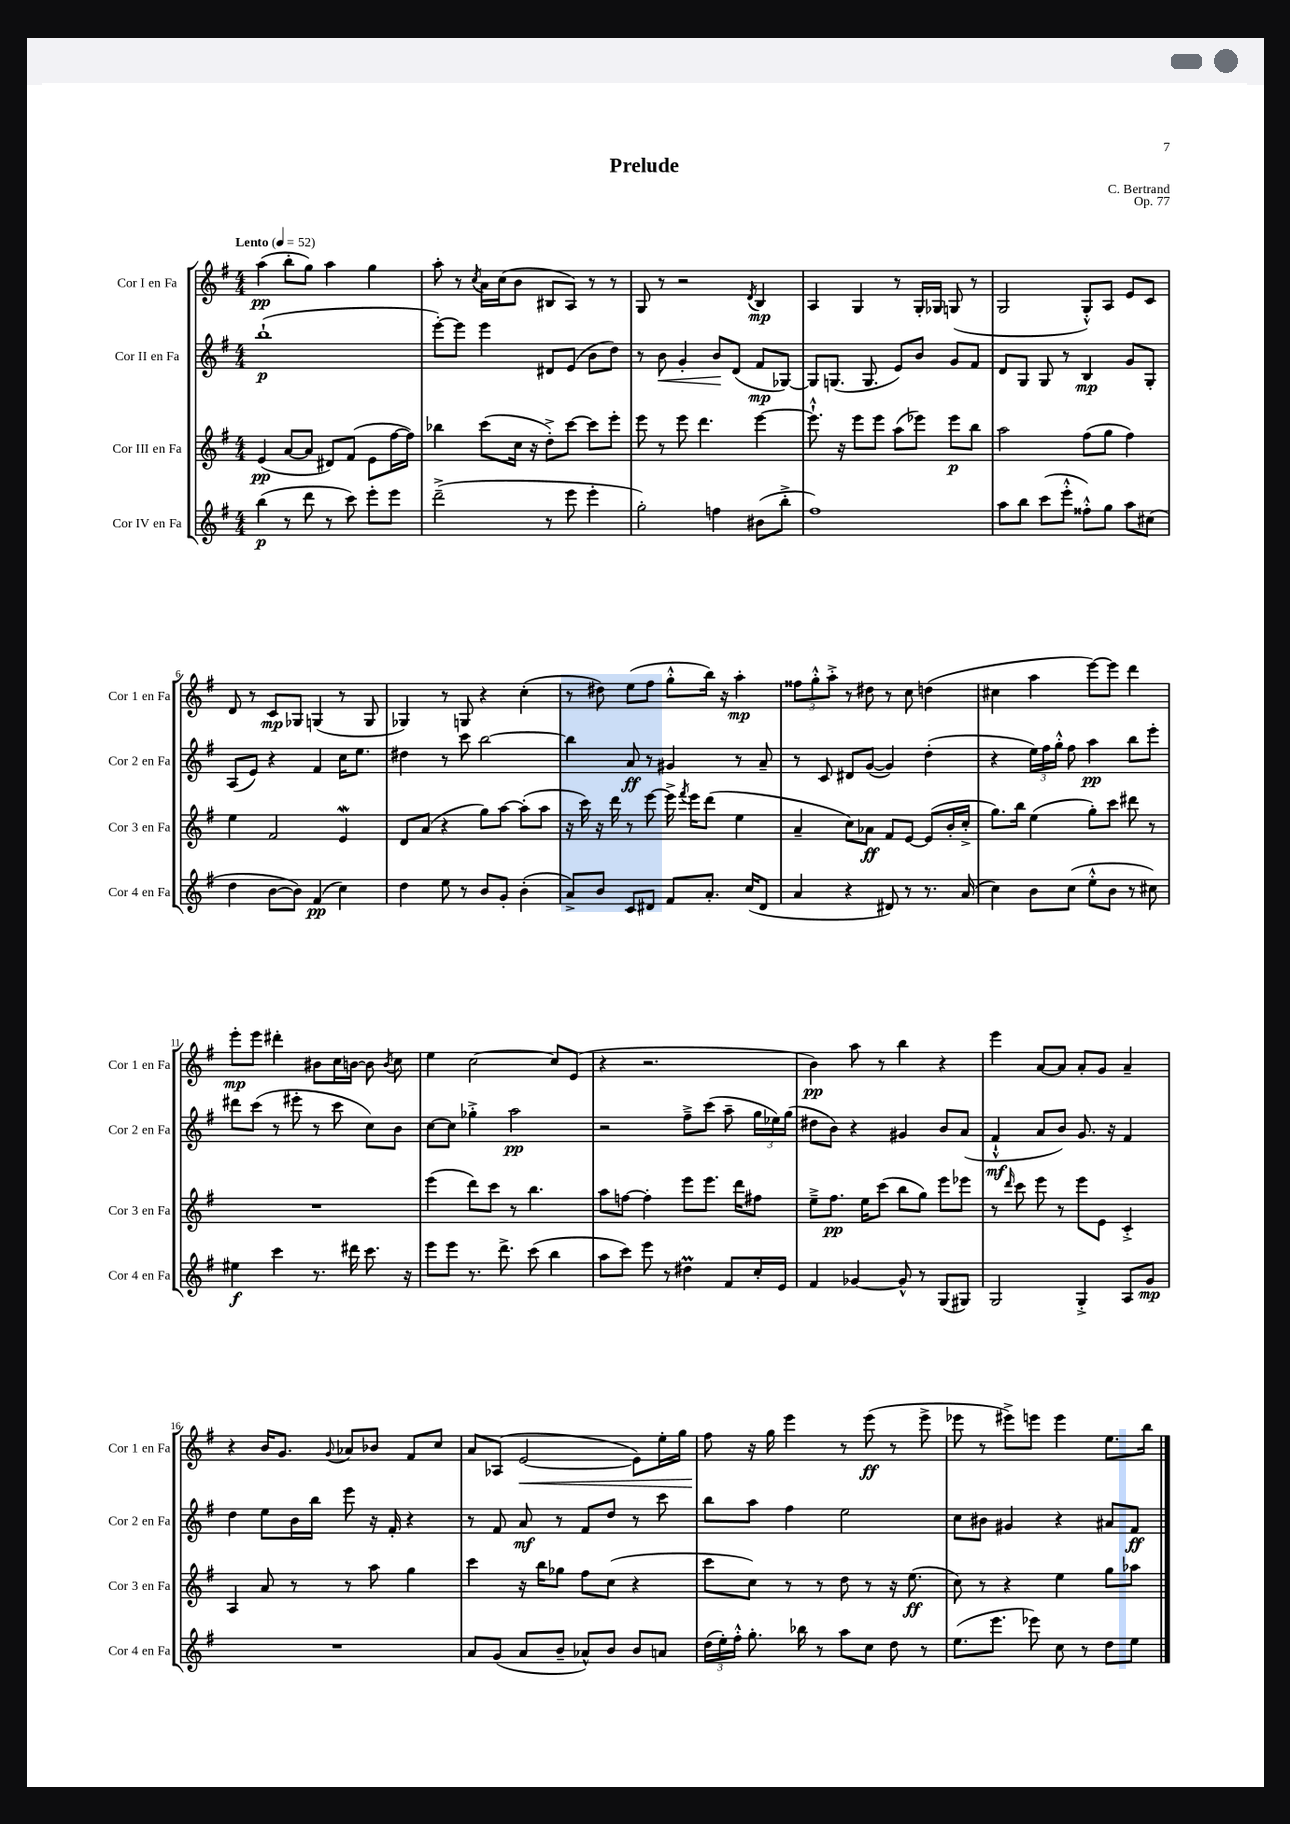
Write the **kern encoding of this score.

**kern	**dynam	**kern	**dynam	**kern	**dynam	**kern	**dynam
*part4	*part4	*part3	*part3	*part2	*part2	*part1	*part1
*staff4	*staff4	*staff3	*staff3	*staff2	*staff2	*staff1	*staff1
*I"Cor IV en Fa	*	*I"Cor III en Fa	*	*I"Cor II en Fa	*	*I"Cor I en Fa	*
*I'Cor 4 en Fa	*	*I'Cor 3 en Fa	*	*I'Cor 2 en Fa	*	*I'Cor 1 en Fa	*
*clefG2	*	*clefG2	*	*clefG2	*	*clefG2	*
*k[f#]	*	*k[f#]	*	*k[f#]	*	*k[f#]	*
*M4/4	*	*M4/4	*	*M4/4	*	*M4/4	*
*MM52	*	*MM52	*	*MM52	*	*MM52	*
=1	=1	=1	=1	=1	=1	=1	=1
!	!	!	!	!	!	!LO:TX:a:B:t=Lento	!
(4bb\	p	(4e/	pp	(1bb`	p	(4aa\	pp
8r	.	[8a/L	.	.	.	8bb'\L	.
8ddd\	.	8a/J]	.	.	.	8gg\J)	.
8r	.	8d#X/L)	.	.	.	4aa\	.
8ccc\)	.	(8f#/J	.	.	.	.	.
8eee'\L	.	8e\L	.	.	.	4gg\	.
8eee\J	.	[16ff#\L	.	.	.	.	.
.	.	16ff#\JJ])	.	.	.	.	.
=2	=2	=2	=2	=2	=2	=2	=2
(2ddd~^\	.	4bb-X\	.	[8eee'\L)	.	8aa'\	.
.	.	.	.	8eee\J]	.	8r	.
.	.	.	.	.	.	8qcc/	.
.	.	(8ccc\L	.	4eee\	.	16a\LL	.
.	.	.	.	.	.	(16cc\J	.
.	.	16cc\Jk	.	.	.	8b\J	.
.	.	16r	.	.	.	.	.
8r	.	8dd'^\L)	.	8d#X/L	.	8B#X/L	.
8eee\	.	[8ccc\J	.	(8e/J	.	8A/J)	.
4eee'\	.	8ccc\L]	.	8b\L	.	8r	.
.	.	8eee'\J	.	8dd\J)	.	8r	.
=3	=3	=3	=3	=3	=3	=3	=3
2gg'\)	.	8eee\	.	8r	.	8G/	.
!	!	!	!	!	!LO:HP:b	!	!
.	.	8r	.	8b\	<	8r	.
.	.	8eee\	.	4g'/	.	2r	.
.	.	4.ddd\	.	.	.	.	.
4ffn\	.	.	.	8b/L	.	.	.
.	.	.	.	(8d/J	[	.	.
.	.	.	.	.	.	8qd/	.
(8b#X\L	.	[4eee\	.	8f#/L	mp	4B/	mp
8bb'^\J	.	.	.	[8G-X/J)	.	.	.
=4	=4	=4	=4	=4	=4	=4	=4
1ff#)	.	8.eee`^^\]	.	8G-/L]	.	4A/	.
.	.	.	.	(8.Gn/J	.	.	.
.	.	16r	.	.	.	.	.
.	.	8eee\L	.	.	.	4G/	.
.	.	.	.	8.G/	.	.	.
.	.	8eee\J	.	.	.	.	.
.	.	(8aa\L	.	8e/L)	.	8r	.
.	.	8eee-X\J)	.	8b/J	.	16G'/LL	.
.	.	.	.	.	.	16G-X/JJ	.
.	.	8eee-\L	p	8g/L	.	(8Gn/	.
.	.	8bb\J	.	8f#/J	.	8r	.
=5	=5	=5	=5	=5	=5	=5	=5
8aa\L	.	2aa\	.	8d/L	.	2G/	.
8bb\J	.	.	.	8G/J	.	.	.
(8ccc\L	.	.	.	8G/	.	.	.
8eee'^^\J	.	.	.	8r	.	.	.
8ff##X'^^\L)	.	(8ff#\L	.	4B/	mp	8G'^^/L)	.
8gg\J	.	8gg\J	.	.	.	8A/J	.
8aa\L	.	4ff#\)	.	8g/L	.	8e/L	.
(8cc#X\J	.	.	.	8G'/J	.	8c/J	.
!!LO:LB:g=z
=6	=6	=6	=6	=6	=6	=6	=6
4dd\	.	4ee\	.	(8A/L	.	8d/	.
.	.	.	.	8e/J)	.	8r	.
[8b\L	.	2f#/	.	4r	.	8c/L	mp
8b\J])	.	.	.	.	.	8G-X/J	.
(4f#/	pp	.	.	4f#/	.	(4Gn/	.
4cc\)	.	4eW/	.	16cc\KL	.	8r	.
.	.	.	.	8.ee\J	.	.	.
.	.	.	.	.	.	8G/	.
=7	=7	=7	=7	=7	=7	=7	=7
4dd\	.	8d/L	.	4dd#X\	.	4G-X/)	.
.	.	(8a/J	.	.	.	.	.
8ee\	.	4r	.	8r	.	8r	.
8r	.	.	.	8ccc\	.	8Gn/	.
8b/L	.	8gg\L)	.	[2bb\	.	4r	.
8g'/J	.	[8aa\J	.	.	.	.	.
(4b'\	.	(8aa'\L]	.	.	.	(4cc'\	.
.	.	8aa\J	.	.	.	.	.
=8	=8	=8	=8	=8	=8	=8	=8
8a^/L)	.	16r	.	4bb\]	.	8r	.
.	.	16ccc\)	.	.	.	.	.
8b/J	.	16r	.	.	.	8dd#X\)	.
.	.	16ddd\	.	.	.	.	.
8c/L	.	8r	.	8a/	ff	(8ee\L	.
8d#X/J	.	[8eee\	.	8r	.	8ff#\J	.
8f#/L	.	16eee^\]	.	4g#X/	.	8gg'^^\L	.
.	.	8qfff#/	.	.	.	.	.
.	.	16eee\KL	.	.	.	.	.
8.a'/J	.	(8ddd\J	.	.	.	16bb\Jk)	.
.	.	.	.	.	.	16r	.
.	.	4ee\	.	8r	.	4aa'\	mp
(16cc/KL	.	.	.	.	.	.	.
8d#/J	.	.	.	8a~/	.	.	.
=9	=9	=9	=9	=9	=9	=9	=9
4a/	.	4a~/	.	8r	.	12ff##X\L	.
.	.	.	.	.	.	12gg'^^\	.
.	.	.	.	8c/	.	.	.
.	.	.	.	.	.	12aa'^\J	.
4r	.	8cc\L)	.	8d#X/L	.	8r	.
.	.	8a-X\J	ff	([8g/J	.	8dd#X\	.
8d#X/)	.	8f#/L	.	4g/])	.	8r	.
8r	.	[8e/J	.	.	.	8cc\	.
8.r	.	(8e/L]	.	(4dd'\	.	(4ddn\	.
.	.	16b'/L	.	.	.	.	.
(16a/	.	16cc'^/JJ	.	.	.	.	.
=10	=10	=10	=10	=10	=10	=10	=10
4cc\)	.	8.gg\L)	.	4r	.	4cc#X\	.
.	.	16bb\Jk	.	.	.	.	.
8b\L	.	(4ee\	.	24ee\LL)	.	4aa\	.
.	.	.	.	24ff#\	.	.	.
.	.	.	.	24gg'^^\JJ	.	.	.
(8cc\J	.	.	.	8ff#\	.	.	.
8ee'^^\L	.	8gg'\L)	.	4aa\	pp	[8eee\L)	.
8b\J	.	8ccc\J	.	.	.	8eee\J]	.
8r	.	8ddd#X\	.	8bb\L	.	4ddd\	.
8cc#X\)	.	8r	.	8eee'\J	.	.	.
!!LO:LB:g=z
=11	=11	=11	=11	=11	=11	=11	=11
4ee#X\	f	1r	.	8ddd#X\L	.	8eee'\L	mp
.	.	.	.	(8ccc\J	.	8eee\J	.
4ccc\	.	.	.	8r	.	4ddd#X'\	.
.	.	.	.	8eee#X'\	.	.	.
8.r	.	.	.	8r	.	8b#X\L	.
.	.	.	.	8ccc\	.	16cc\L	.
16ddd#X\	.	.	.	.	.	[16bn\JJ	.
8.ccc\	.	.	.	8cc\L)	.	8b\]	.
.	.	.	.	.	.	8qb/	.
.	.	.	.	8b\J	.	8cc\	.
16r	.	.	.	.	.	.	.
=12	=12	=12	=12	=12	=12	=12	=12
8eee\L	.	(4eee\	.	[8cc\L	.	4ee\	.
8eee\J	.	.	.	8cc\J]	.	.	.
8.r	.	8ddd\L)	.	4gg-X'^\	.	[2cc\	.
.	.	8ccc\J	.	.	.	.	.
8.ddd^\	.	.	.	.	.	.	.
.	.	8r	.	2aa\	pp	.	.
(8ccc\	.	4.bb\	.	.	.	.	.
4bb\	.	.	.	.	.	8cc/L]	.
.	.	.	.	.	.	(8e/J	.
=13	=13	=13	=13	=13	=13	=13	=13
8aa\L	.	8aa\L	.	2r	.	4r	.
8ccc\J)	.	[8ffn\J	.	.	.	.	.
8eee\	.	4ff'\]	.	.	.	2.r	.
8r	.	.	.	.	.	.	.
4dd#Xm\	.	8eee\L	.	8ff#~^\L	.	.	.
.	.	8.eee\J	.	(8ccc\J	.	.	.
8f#/L	.	.	.	8aa~\	.	.	.
.	.	16ddd\KL	.	.	.	.	.
16cc'/L	.	8ff#X\J	.	24gg\LL	.	.	.
.	.	.	.	24ee-X\)	.	.	.
16e/JJ	.	.	.	.	.	.	.
.	.	.	.	(24gg\JJ	.	.	.
=14	=14	=14	=14	=14	=14	=14	=14
4f#/	.	8ee~^\L	.	8dd#X\L	.	4b\)	pp
.	.	8.ff#\J	pp	8b\J)	.	.	.
[4g-X/	.	.	.	4r	.	8aa\	.
.	.	16ee\KL	.	.	.	.	.
.	.	(8ccc\J	.	.	.	8r	.
8g-^^/]	.	8bb\L	.	4g#X/	.	4bb\	.
8r	.	8gg\J)	.	.	.	.	.
(8G/L	.	8eee\L	.	8b/L	.	4r	.
8G#X/J)	.	8eee-X\J	.	(8a/J	.	.	.
=15	=15	=15	=15	=15	=15	=15	=15
2G/	.	8r	.	4f#`^^/	mf	4eee\	.
.	.	16qqddd/	.	.	.	.	.
.	.	8ccc\	.	.	.	.	.
.	.	8eee\	.	8a/L	.	[8a/L	.
.	.	8r	.	8b/J)	.	8a/J]	.
4G'^/	.	8eee\L	.	8.g/	.	8a'/L	.
.	.	8e\J	.	.	.	8g/J	.
.	.	.	.	16r	.	.	.
8A/L	.	4c'^/	.	4f#/	.	4a~/	.
8g/J	mp	.	.	.	.	.	.
!!LO:LB:g=z
=16	=16	=16	=16	=16	=16	=16	=16
1r	.	4A/	.	4dd\	.	4r	.
.	.	8a/	.	8ee\L	.	16b/KL	.
.	.	.	.	.	.	8.g/J	.
.	.	8r	.	16b\L	.	.	.
.	.	.	.	16bb\JJ	.	.	.
.	.	.	.	.	.	8qqg/	.
.	.	8r	.	8eee\	.	8a-X/L	.
.	.	8aa\	.	16r	.	8b-X/J	.
.	.	.	.	16f#'/	.	.	.
.	.	4gg\	.	4r	.	8f#/L	.
.	.	.	.	.	.	8cc/J	.
=17	=17	=17	=17	=17	=17	=17	=17
8a/L	.	4ccc\	.	8r	.	8a/L	.
(8g/J	.	.	.	8f#/	.	(8A-X/J	.
!	!	!	!	!	!	!	!LO:HP:b
8a/L	.	16r	.	8a/	mf	[2e/	<
.	.	16bb\KL	.	.	.	.	.
8b~/J	.	8gg-X\J	.	8r	.	.	.
8a-X^^/L)	.	8ff#\L	.	8f#/L	.	.	.
8b/J	.	(8cc\J	.	8dd/J	.	.	.
8b/L	.	4r	.	8r	.	8e\L])	.
8an/J	.	.	.	8ccc\	.	16ee'\L	.
.	.	.	.	.	.	16gg\JJ	.
=18	=18	=18	=18	=18	=18	=18	=18
(24dd\LL	.	8ccc\L	.	8bb\L	.	8ff#\	.
24ee'\)	.	.	.	.	.	.	.
24ff#'^^\JJ	.	.	.	.	.	.	.
8.gg'\	.	8cc\J)	.	8aa\J	.	16r	[
.	.	.	.	.	.	16gg\	.
.	.	8r	.	4ff#\	.	4eee\	.
16bb-X\	.	.	.	.	.	.	.
8r	.	8r	.	.	.	.	.
8aa\L	.	8dd\	.	2ee\	.	8r	.
8cc\J	.	8r	.	.	.	(8eee\	ff
8dd\	.	16r	.	.	.	8r	.
.	.	(8.ee\	ff	.	.	.	.
8r	.	.	.	.	.	8eee^\	.
=19	=19	=19	=19	=19	=19	=19	=19
(8.ee\L	.	8cc\)	.	8cc\L	.	8eee-X\	.
.	.	8r	.	8b#X\J	.	8r	.
8.eee\J	.	.	.	.	.	.	.
.	.	4r	.	4g#X/	.	8eee#X^\L)	.
8eee-X\)	.	.	.	.	.	8eeen\J	.
8cc\	.	4ee\	.	4r	.	4eee\	.
8r	.	.	.	.	.	.	.
8dd\L	.	8gg\L	.	8a#X/L	.	8.ee\L	.
8ee\J	.	8aa-X\J	.	8f#/J	ff	.	.
.	.	.	.	.	.	16bb\Jk	.
==	==	==	==	==	==	==	==
*-	*-	*-	*-	*-	*-	*-	*-
